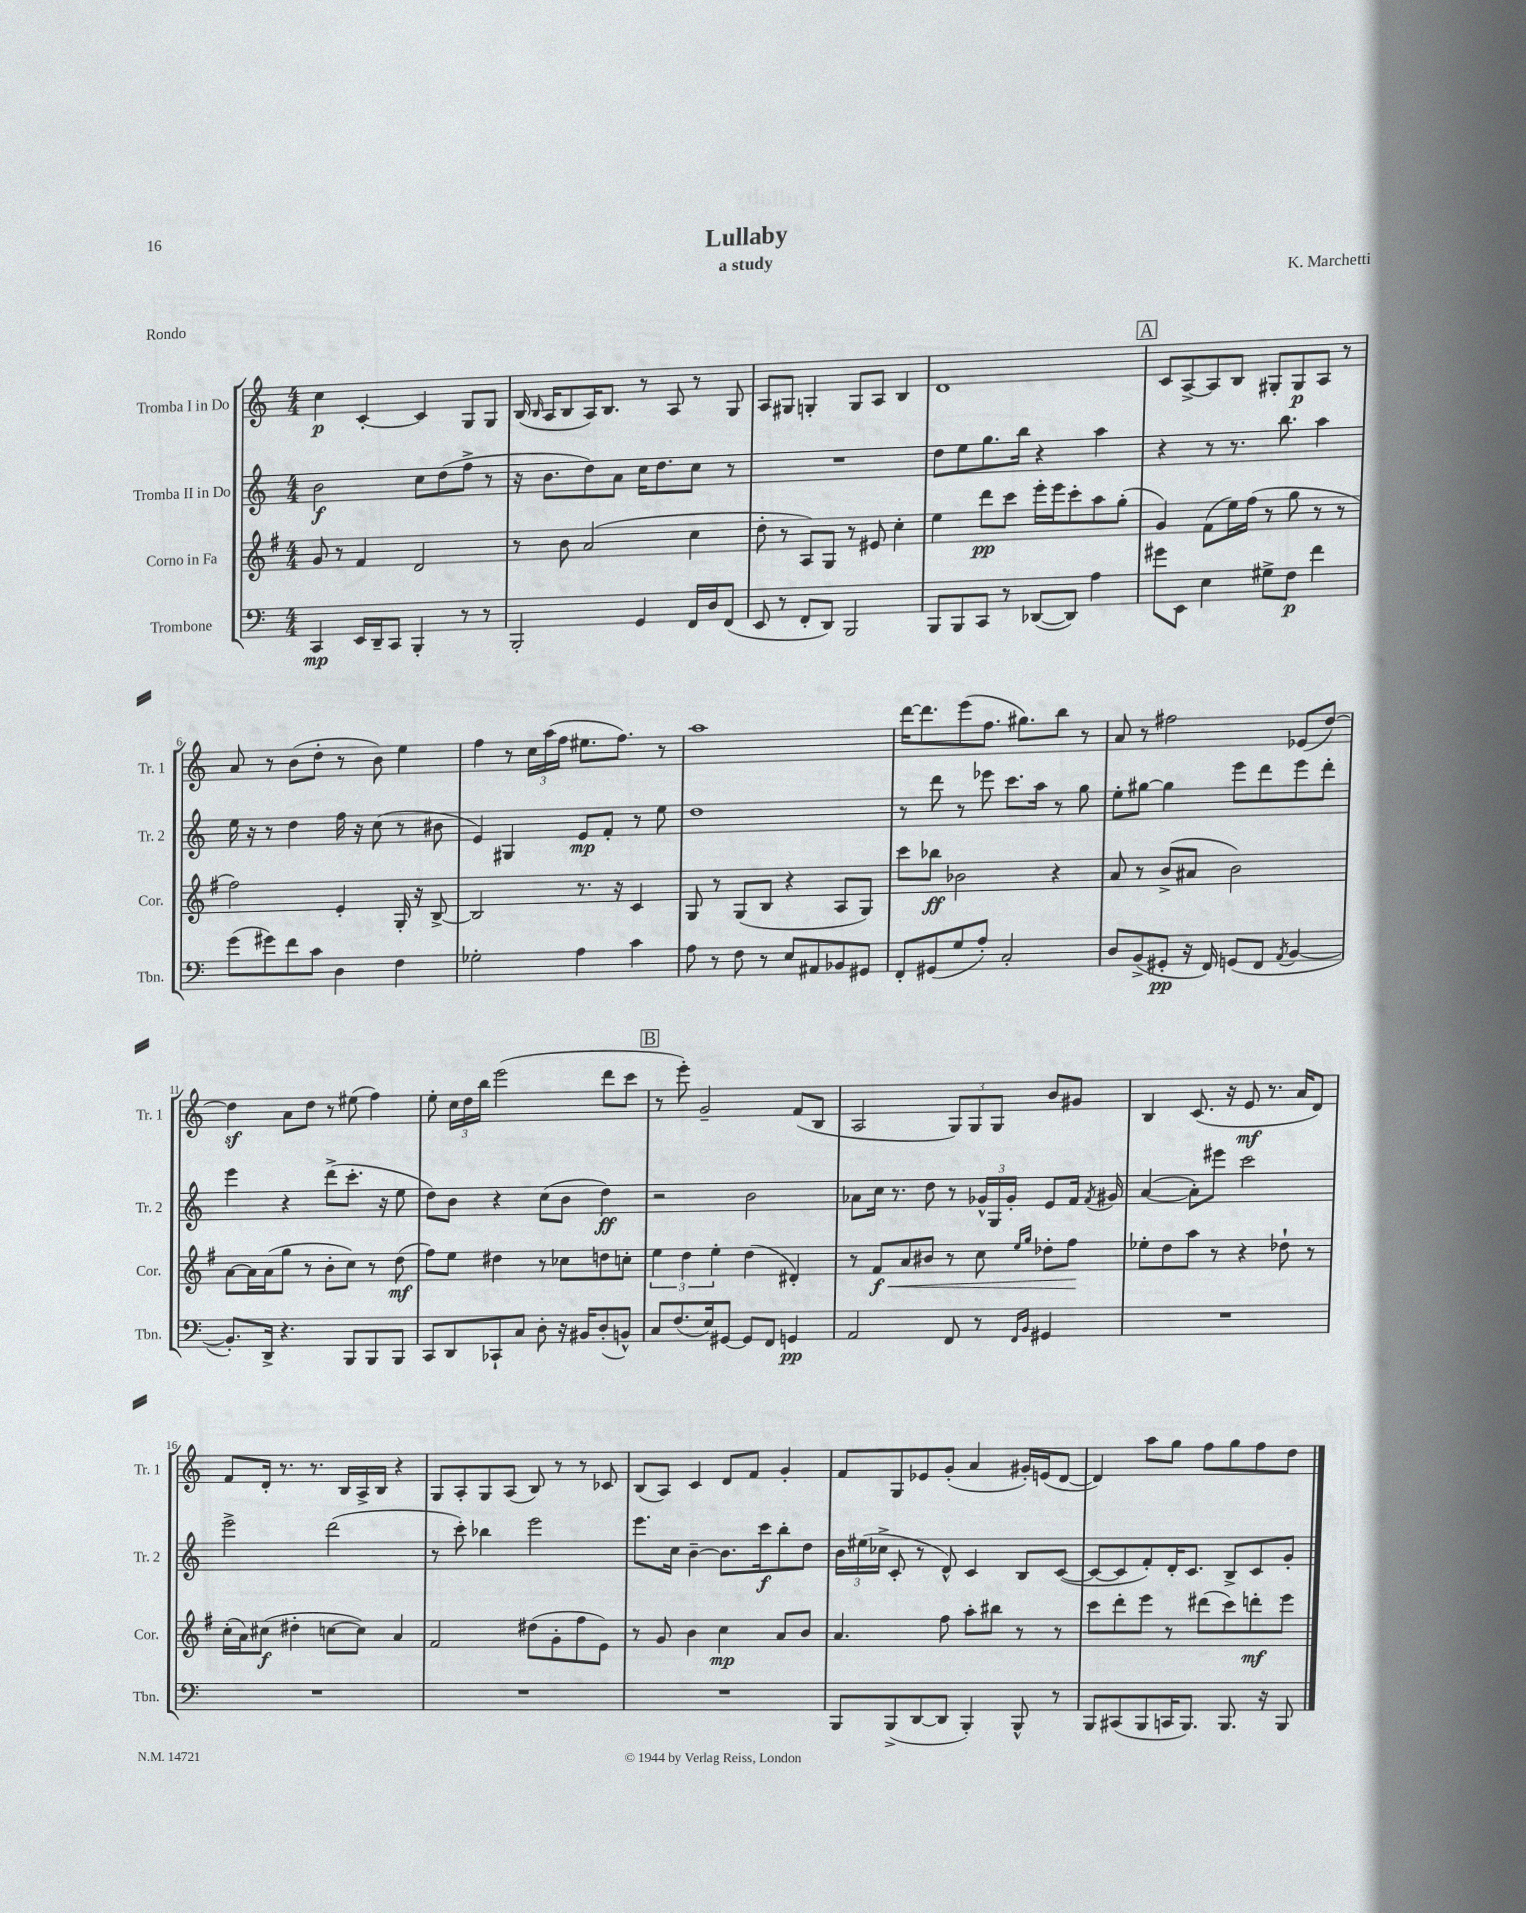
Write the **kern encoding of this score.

**kern	**dynam	**kern	**dynam	**kern	**dynam	**kern	**dynam
*part4	*part4	*part3	*part3	*part2	*part2	*part1	*part1
*staff4	*staff4	*staff3	*staff3	*staff2	*staff2	*staff1	*staff1
*I"Trombone	*	*I"Corno in Fa	*	*I"Tromba II in Do	*	*I"Tromba I in Do	*
*I'Tbn.	*	*I'Cor.	*	*I'Tr. 2	*	*I'Tr. 1	*
*clefF4	*	*clefG2	*	*clefG2	*	*clefG2	*
*k[]	*	*k[f#]	*	*k[]	*	*k[]	*
*M4/4	*	*M4/4	*	*M4/4	*	*M4/4	*
=1	=1	=1	=1	=1	=1	=1	=1
4CC/	mp	8g/	.	2b\	f	4cc\	p
.	.	8r	.	.	.	.	.
16EE/LL	.	4f#/	.	.	.	[4c'/	.
16DD~/J	.	.	.	.	.	.	.
8CC/J	.	.	.	.	.	.	.
4BBB'/	.	2d/	.	8cc\L	.	4c/]	.
.	.	.	.	(8dd\	.	.	.
8r	.	.	.	8ff^\J	.	8G/L	.
8r	.	.	.	8r	.	8G/J	.
=2	=2	=2	=2	=2	=2	=2	=2
2BBB'/	.	8r	.	16r	.	(16B/	.
.	.	.	.	.	.	16qqB/	.
.	.	.	.	8.b\L	.	16A/KL	.
.	.	8b\	.	.	.	8B/	.
.	.	(2a/	.	8dd\)	.	16A/K)	.
.	.	.	.	.	.	8.B/J	.
.	.	.	.	8a\J	.	.	.
4GG/	.	.	.	16cc\KL	.	8r	.
.	.	.	.	8.dd\	.	.	.
.	.	.	.	.	.	8A/	.
16FF/LL	.	4cc\	.	8cc\J	.	8r	.
16D/J	.	.	.	.	.	.	.
(8FF/J	.	.	.	8r	.	8G/	.
=3	=3	=3	=3	=3	=3	=3	=3
8EE/	.	8dd'\	.	1r	.	8A/L	.
8r	.	8r	.	.	.	8G#X/J	.
8FF'/L	.	8A/L)	.	.	.	4Gn'/	.
8DD/J)	.	8G/J	.	.	.	.	.
2BBB/	.	8r	.	.	.	8G/L	.
.	.	8e#X/	.	.	.	8A/J	.
.	.	4cc'\	.	.	.	4B/	.
=4	=4	=4	=4	=4	=4	=4	=4
8BBB/L	.	4ee\	.	8dd\L	.	1d	.
8BBB/	.	.	.	8ee\	.	.	.
8CC/J	.	8ddd\L	pp	8.gg\	.	.	.
8r	.	8ccc\J	.	.	.	.	.
.	.	.	.	16bb\Jk	.	.	.
([8DD-X/L	.	16eee'\LL	.	4r	.	.	.
.	.	16eee\J	.	.	.	.	.
8DD-/J])	.	8ccc'\	.	.	.	.	.
4A\	.	8aa\	.	4aa\	.	.	.
.	.	(8gg'\J	.	.	.	.	.
!!LO:REH:place=s1:t=A
=5	=5	=5	=5	=5	=5	=5	=5
8g#X\L	.	4g/)	.	4r	.	8c/L	.
8EE\J	.	.	.	.	.	[8A^/	.
4E\	.	(8f#\L	.	8r	.	8A/]	.
.	.	16ee\L)	.	8.r	.	8B/J	.
.	.	(16ff#\JJ	.	.	.	.	.
8G#X^\L	.	8r	.	.	.	8G#X'/L	.
.	.	.	.	8.bb\	.	.	.
8F\J	p	8gg\	.	.	.	8G#/	p
4f\	.	8r	.	4aa\	.	8A/J	.
.	.	8r	.	.	.	8r	.
!!LO:LB:g=z
=6	=6	=6	=6	=6	=6	=6	=6
(8g\L	.	2ff#\)	.	16ee\	.	8a/	.
.	.	.	.	16r	.	.	.
8g#X\)	.	.	.	8r	.	8r	.
8f\	.	.	.	4dd\	.	(8b\L	.
8c\J	.	.	.	.	.	8dd'\J	.
4D\	.	4e'/	.	16ff\	.	8r	.
.	.	.	.	16r	.	.	.
.	.	.	.	(8cc\	.	8b\)	.
4F\	.	16G'/	.	8r	.	4ee\	.
.	.	16r	.	.	.	.	.
.	.	[8B^/	.	8b#X\	.	.	.
=7	=7	=7	=7	=7	=7	=7	=7
2G-X'\	.	2B/]	.	4e/)	.	4ff\	.
.	.	.	.	4G#X/	.	8r	.
.	.	.	.	.	.	24cc\LL	.
.	.	.	.	.	.	(24aa\	.
.	.	.	.	.	.	24ff\JJ	.
4A\	.	8.r	.	8e/L	mp	8.ee#X\L	.
.	.	.	.	8f'/J	.	.	.
.	.	16r	.	.	.	8.ff\J)	.
4c\	.	4c/	.	8r	.	.	.
.	.	.	.	8ee\	.	8r	.
=8	=8	=8	=8	=8	=8	=8	=8
8A\	.	8G/	.	1dd	.	1aa	.
8r	.	8r	.	.	.	.	.
8F\	.	(8G/L	.	.	.	.	.
8r	.	8B/J	.	.	.	.	.
8E/L	.	4r	.	.	.	.	.
8AA#X/	.	.	.	.	.	.	.
8BB-X/	.	8A/L	.	.	.	.	.
8GG#X/J	.	8G/J)	.	.	.	.	.
=9	=9	=9	=9	=9	=9	=9	=9
8FF'/L	.	8ccc\L	.	8r	.	[16ddd\KL	.
.	.	.	.	.	.	8.ddd\]	.
(8GG#X/	.	8bb-X\J	ff	8ddd\	.	.	.
8G/	.	2b-X\	.	8r	.	(8eee\	.
8A'/J)	.	.	.	8eee-X\	.	8.ff\J	.
2C'/	.	.	.	8.ccc\L	.	.	.
.	.	.	.	.	.	8.gg#X\L)	.
.	.	.	.	16aa\Jk	.	.	.
.	.	4r	.	8r	.	8bb\J	.
.	.	.	.	8gg\	.	8r	.
=10	=10	=10	=10	=10	=10	=10	=10
8D/L	.	8a/	.	8ee'\L	.	8a/	.
(8BB^/	.	8r	.	[8gg#X\J	.	8r	.
8GG#X'/J	pp	(8b^/L	.	4gg#\]	.	2ff#X\	.
16r	.	8a#X/J	.	.	.	.	.
16FF/)	.	.	.	.	.	.	.
(8GGn/L	.	2b\)	.	8eee\L	.	.	.
8FF/J	.	.	.	8ddd\	.	.	.
8qAA/	.	.	.	.	.	.	.
[4BB/	.	.	.	8eee\	.	(8e-X/L	.
.	.	.	.	8ddd'\J	.	[8dd/J)	.
!!LO:LB:g=z
=11	=11	=11	=11	=11	=11	=11	=11
8.BB'/L])	.	[8a\L	.	4eee\	.	4ddz\]	.
.	.	16a\L]	.	.	.	.	.
16DD^/Jk	.	(16a\J	.	.	.	.	.
4.r	.	8gg\J	.	4r	.	8a\L	.
.	.	8r	.	.	.	8dd\J	.
.	.	8b'\L	.	(8ddd^\L	.	8r	.
8BBB/L	.	8cc\J)	.	8.ccc'\J	.	(8ee#X\	.
8BBB/	.	8r	.	.	.	4ff\)	.
.	.	.	.	16r	.	.	.
8BBB/J	.	(8dd\	mf	8ee\	.	.	.
=12	=12	=12	=12	=12	=12	=12	=12
8CC/L	.	8ff#\L)	.	8dd\L)	.	8ee'\	.
8DD/	.	8ee\J	.	8b\J	.	24cc\LL	.
.	.	.	.	.	.	24dd\	.
.	.	.	.	.	.	24bb\JJ	.
8CC-X`/	.	4dd#X\	.	4r	.	(2eee\	.
8C/J	.	.	.	.	.	.	.
8D'\	.	8r	.	(8cc\L	.	.	.
16r	.	8cc-X\L	.	8b\J	.	.	.
16BB#X/KL	.	.	.	.	.	.	.
(8D'/	.	8ddn\	.	4dd\)	ff	8ddd\L	.
8BBn^^/J)	.	8ccn'\J	.	.	.	8ccc\J	.
!!LO:REH:place=s1:t=B
=13	=13	=13	=13	=13	=13	=13	=13
8C/L	.	6ee\	.	2r	.	8r	.
(8.F/	.	.	.	.	.	8eee'\)	.
.	.	6dd\	.	.	.	.	.
.	.	.	.	.	.	2g~/	.
16E/k)	.	.	.	.	.	.	.
.	.	6ee'\	.	.	.	.	.
[8GG#X/J	.	.	.	.	.	.	.
8GG#/L]	.	(4dd\	.	2b\	.	.	.
8FF/J	.	.	.	.	.	.	.
4GGn/	pp	4d#X'/)	.	.	.	(8f/L	.
.	.	.	.	.	.	8B/J	.
=14	=14	=14	=14	=14	=14	=14	=14
2AA/	.	8r	.	8a-X\L	.	2A/	.
!	!	!	!LO:HP:b	!	!	!	!
.	.	8f#/L	< f	16cc\Jk	.	.	.
.	.	.	.	8.r	.	.	.
.	.	8a/	.	.	.	.	.
.	.	8b#X/J	.	8dd\	.	.	.
8FF/	.	8r	.	8r	.	12G/L)	.
.	.	.	.	.	.	12G/	.
8r	.	8cc\	.	24g-X^^/LL	.	.	.
.	.	.	.	24G/	.	12G/J	.
.	.	.	.	24g-'/JJ	.	.	.
16qqFF/LL	.	16qqee/LL	.	.	.	.	.
16qqBB/JJ	.	16qqgg/JJ	.	.	.	.	.
4GG#X/	.	8dd-X'\L	.	8e/L	.	8b/L	.
.	.	8ff#\J	.	16f/Jk	.	8g#X/J	.
.	.	.	.	8qf/	.	.	.
.	.	.	.	16g#X/	.	.	.
.	.	.	[	.	.	.	.
=15	=15	=15	=15	=15	=15	=15	=15
1r	.	8ee-X'\L	.	([4a/	.	4B/	.
.	.	8dd\	.	.	.	.	.
.	.	8aa\J	.	8a'\L])	.	(8.c/	.
.	.	8r	.	8eee#X\J	.	.	.
.	.	.	.	.	.	16r	.
.	.	4r	.	2ccc\	.	8e/	mf
.	.	.	.	.	.	8.r	.
.	.	8dd-X`\	.	.	.	.	.
.	.	.	.	.	.	16a/KL	.
.	.	8r	.	.	.	8d/J)	.
!!LO:LB:g=z
=16	=16	=16	=16	=16	=16	=16	=16
1r	.	(16cc'\LL	.	2eee^\	.	8f/L	.
.	.	16a\J)	.	.	.	.	.
.	.	(8cc#X\J	f	.	.	16d'/Jk	.
.	.	.	.	.	.	8.r	.
.	.	4dd#X'\	.	.	.	.	.
.	.	.	.	.	.	8.r	.
.	.	[8ccn\L	.	(2ddd\	.	.	.
.	.	.	.	.	.	16B/LL	.
.	.	8cc\J])	.	.	.	16A^/	.
.	.	.	.	.	.	16B/JJ	.
.	.	4a/	.	.	.	4r	.
=17	=17	=17	=17	=17	=17	=17	=17
1r	.	2f#/	.	8r	.	8G/L	.
.	.	.	.	8ccc'\)	.	8A'/	.
.	.	.	.	4bb-X\	.	8G/	.
.	.	.	.	.	.	(8A/J	.
.	.	(8dd#X\L	.	2eee\	.	8B/)	.
.	.	8g'\	.	.	.	8r	.
.	.	8ff#\	.	.	.	8r	.
.	.	8e\J)	.	.	.	8c-X/	.
=18	=18	=18	=18	=18	=18	=18	=18
1r	.	8r	.	8.eee\L	.	(8B/L	.
.	.	8g/	.	.	.	8A/J)	.
.	.	.	.	16cc\Jk	.	.	.
.	.	4b\	.	[4b~\	.	4c/	.
.	.	4cc\	mp	8.b\L]	.	8d/L	.
.	.	.	.	.	.	8f/J	.
.	.	.	.	16ccc\k	f	.	.
.	.	8a/L	.	8bb'\	.	4g'/	.
.	.	8b/J	.	8dd\J	.	.	.
=19	=19	=19	=19	=19	=19	=19	=19
8BBB/L	.	4.a/	.	24b\LL	.	8f/L	.
.	.	.	.	(24ee#X\	.	.	.
.	.	.	.	24cc-X^\JJ	.	.	.
(8BBB^/	.	.	.	8c'/	.	8G/	.
[8DD/	.	.	.	8r	.	8e-X/	.
8DD/J]	.	8ff#\	.	8d^^/)	.	(8g'/J	.
4BBB'/)	.	8aa'\L	.	4c/	.	4a/	.
.	.	8bb#X\J	.	.	.	.	.
8BBB^^/	.	8r	.	8B/L	.	16g#X'/LL)	.
.	.	.	.	.	.	(16en/J	.
8r	.	8r	.	([8c/J	.	[8d/J	.
=20	=20	=20	=20	=20	=20	=20	=20
8BBB/L	.	8ccc\L	.	8c/L_	.	4d/])	.
(8CC#X/	.	8ddd'\	.	8c/]	.	.	.
8BBB/	.	8eee\J	.	8f'/)	.	8aa\L	.
16CCn/K	.	8r	.	16d'/K	.	8gg\J	.
8.BBB/J)	.	.	.	8.c/J	.	.	.
.	.	(8ddd#X\L	.	.	.	8ff\L	.
8.BBB/	.	8ccc\)	.	8B^/L	.	8gg\	.
.	.	8dddn'\	mf	8c/	.	8ff\	.
16r	.	.	.	.	.	.	.
8BBB/	.	8eee\J	.	8g'/J	.	8dd\J	.
==	==	==	==	==	==	==	==
*-	*-	*-	*-	*-	*-	*-	*-
